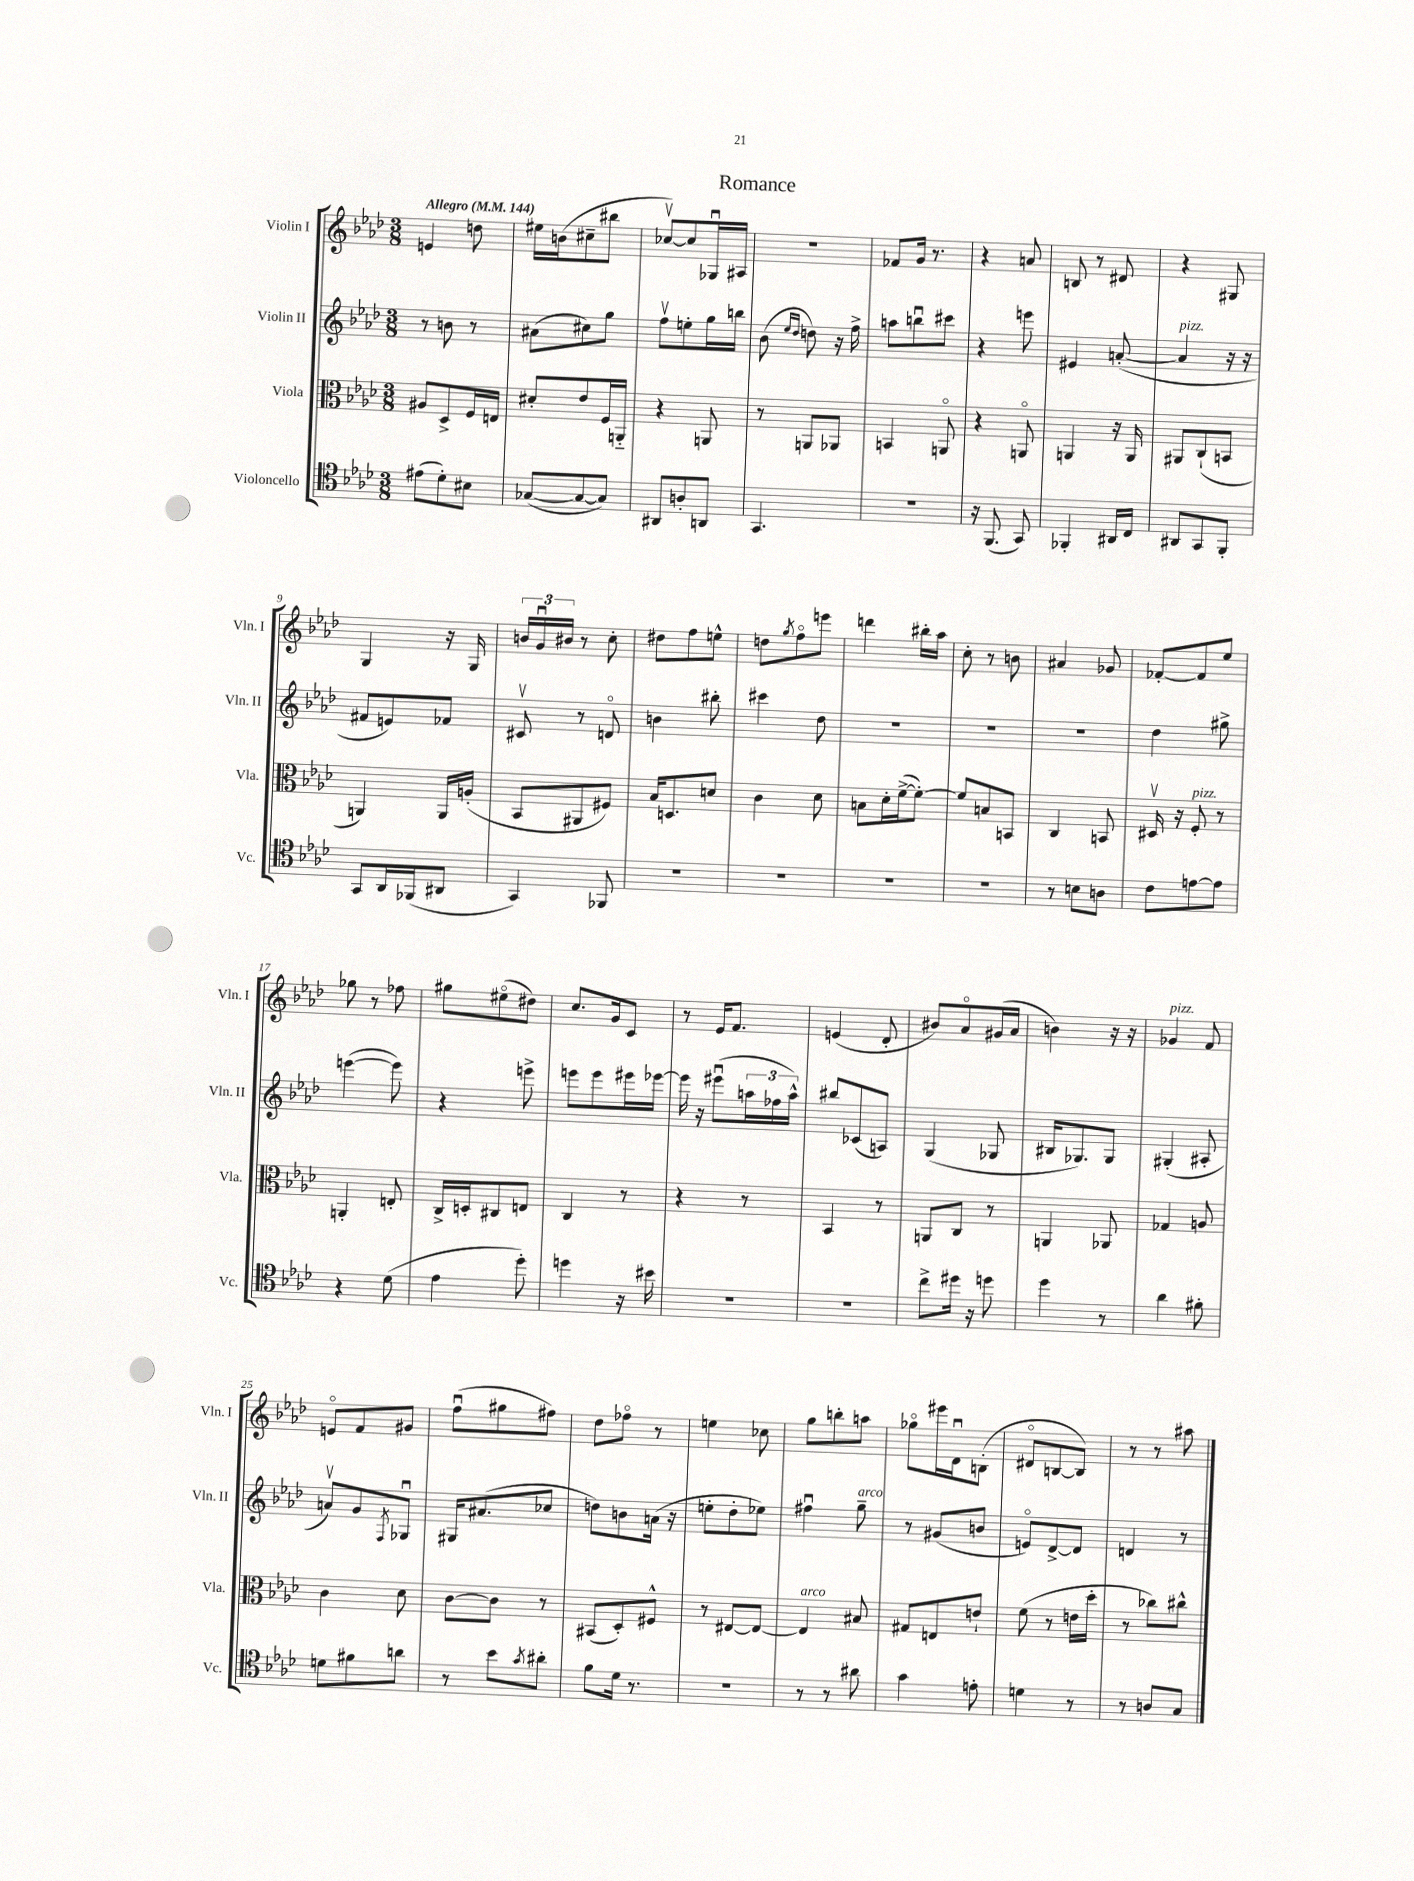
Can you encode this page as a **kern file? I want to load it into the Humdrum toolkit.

**kern	**kern	**kern	**kern
*staff4	*staff3	*staff2	*staff1
*clefC4	*clefC3	*clefG2	*clefG2
*k[b-e-a-d-]	*k[b-e-a-d-]	*k[b-e-a-d-]	*k[b-e-a-d-]
*M3/8	*M3/8	*M3/8	*M3/8
*MM144	*MM144	*MM144	*MM144
(8e#	8A#	8r	4e
8d-')	8D-^	8b	.
8B#	16F	8r	8dd
.	16E	.	.
=	=	=	=
([8G-	8d#'	(8a#	16ee#
.	.	.	(16b
8G-_	8e-	8cc#)	8cc#~
8G-])	16F	8gg	8bb#
.	16AA'~	.	.
=	=	=	=
8AA#	4r	8ffv	[8cc-v)
8A'	.	8ee'	8cc-]
8AA	8AA	16gg	16G-u
.	.	16bb	16A#
=	=	=	=
4.GG	8r	(8b-	4.r
.	.	16qqee-	.
.	.	16qqdd-	.
.	8AA	8dd)	.
.	8AA-	16r	.
.	.	16ff^	.
=	=	=	=
4.r	4BB	8aa	8f-
.	.	8bbu	16g
.	.	.	8.r
.	8AAo	8ccc#	.
=	=	=	=
16r	4r	4r	4r
(8.FF	.	.	.
8GG)	8AAo	8eee	8a
=	=	=	=
4FF-'	4AA	4e#	8B
.	.	.	8r
16AA#	16r	([8a'	8d#
16C	16AA	.	.
=	=	=	=
8AA#	8AA#	4a]	4r
8GG	(8C`	.	.
8FF'	8BB	16r	8G#
.	.	16r	.
=	=	=	=
8GG	4AA)	8f#	4G
16AA-	.	8e)	.
(16FF-	.	.	.
8AA#	16AA	8f-	16r
.	(16A'	.	16G
=	=	=	=
4GG)	8BB-	8c#v	24b
.	.	.	24gu
.	.	.	24b#
.	8AA#	8r	8r
8FF-	8F#)	8do	8cc'
=	=	=	=
4.r	16B-	4b	8dd#
.	8.D	.	.
.	.	.	8ff
.	8d	8bb#'	8ee^^
=	=	=	=
4.r	4c	4ccc#	8dd
.	.	.	8qgg
.	.	.	8ffo
.	8d-	8dd-	8eee
=	=	=	=
4.r	8B	4.r	4ddd
.	16d-'	.	.
.	([16f^	.	.
.	8f'_)	.	16bb#'
.	.	.	16aa-
=	=	=	=
4.r	8f]	4.r	8cc'
.	8B	.	8r
.	8BB	.	8b
=	=	=	=
8r	4C	4.r	4a#
8B	.	.	.
8A	8BB	.	8g-
=	=	=	=
8c	16D#v	4dd-	[8f-'
.	16r	.	.
[8e	8F'	.	8f-]
8e]	8r	8gg#^	8ee-
=	=	=	=
4r	4AA'	([4eee	8gg-
.	.	.	8r
(8d-	8E'	8eee])	8ff-
=	=	=	=
4e-	16C^	4r	8gg#
.	16D'	.	.
.	8C#	.	(8ee#o
8dd-')	8E	8eee^	8dd#)
=	=	=	=
4dd	4C	8eee	8.cc
.	.	8eee	.
.	.	.	16g
16r	8r	16eee#	8c
16b#	.	[16eee-	.
=	=	=	=
4.r	4r	16eee-]	8r
.	.	16r	.
.	.	(8eee#u	16e-
.	.	.	8.f
.	8r	24aa	.
.	.	24ff-	.
.	.	24aa^^)	.
=	=	=	=
4.r	4BB-	8bb#	(4e
.	.	(8c-	.
.	8r	8A)	8d-'
=	=	=	=
8cc^	8AA	(4G	8b#)
16dd#	8C	.	8a-o
16r	.	.	.
8dd	8r	8G-	(16g#
.	.	.	16a-
=	=	=	=
4dd-	4AA	16B#	4b)
.	.	8.G-)	.
8r	8AA-	8G-	16r
.	.	.	16r
=	=	=	=
4a-	4G-	(4G#'	4g-
8f#'	8A	8A#'	8f
=	=	=	=
8d	4c	8av)	8eo
8f#	.	8g	8f
.	.	8qF	.
8a	8d-	8G-u	8g#
=	=	=	=
8r	[8c	16G#	(8ffu
.	.	(8.a#	.
8b-	8c]	.	8gg#
8qg	.	.	.
8a#'	8r	8cc-	8ff#)
=	=	=	=
8f	(8BB#	8dd)	8dd-
16d-	8D-')	8b	8ff-o
8.r	.	.	.
.	8F#^^	(16a	8r
.	.	16r	.
=	=	=	=
4.r	8r	8ee'	4ee
.	[8E#	8dd-'	.
.	8E#_	8ee-)	8cc-
=	=	=	=
8r	4E#]	4ff#u	8gg
8r	.	.	8bb'
8a#	8B#	8gg~	8aa
=	=	=	=
4g	8G#	8r	8gg-o
.	8E	(8g#	16eee#
.	.	.	16d-u
8e'	8e`	8b	(8B'
=	=	=	=
4d	(8f	8eo)	8d#o
.	8r	[8d-^	[8B
8r	16e	8d-]	8B])
.	16dd-'	.	.
=	=	=	=
8r	8r	4d	8r
8A	8cc-)	.	8r
8G	8cc#^^	8r	8aa#
==	==	==	==
*-	*-	*-	*-
